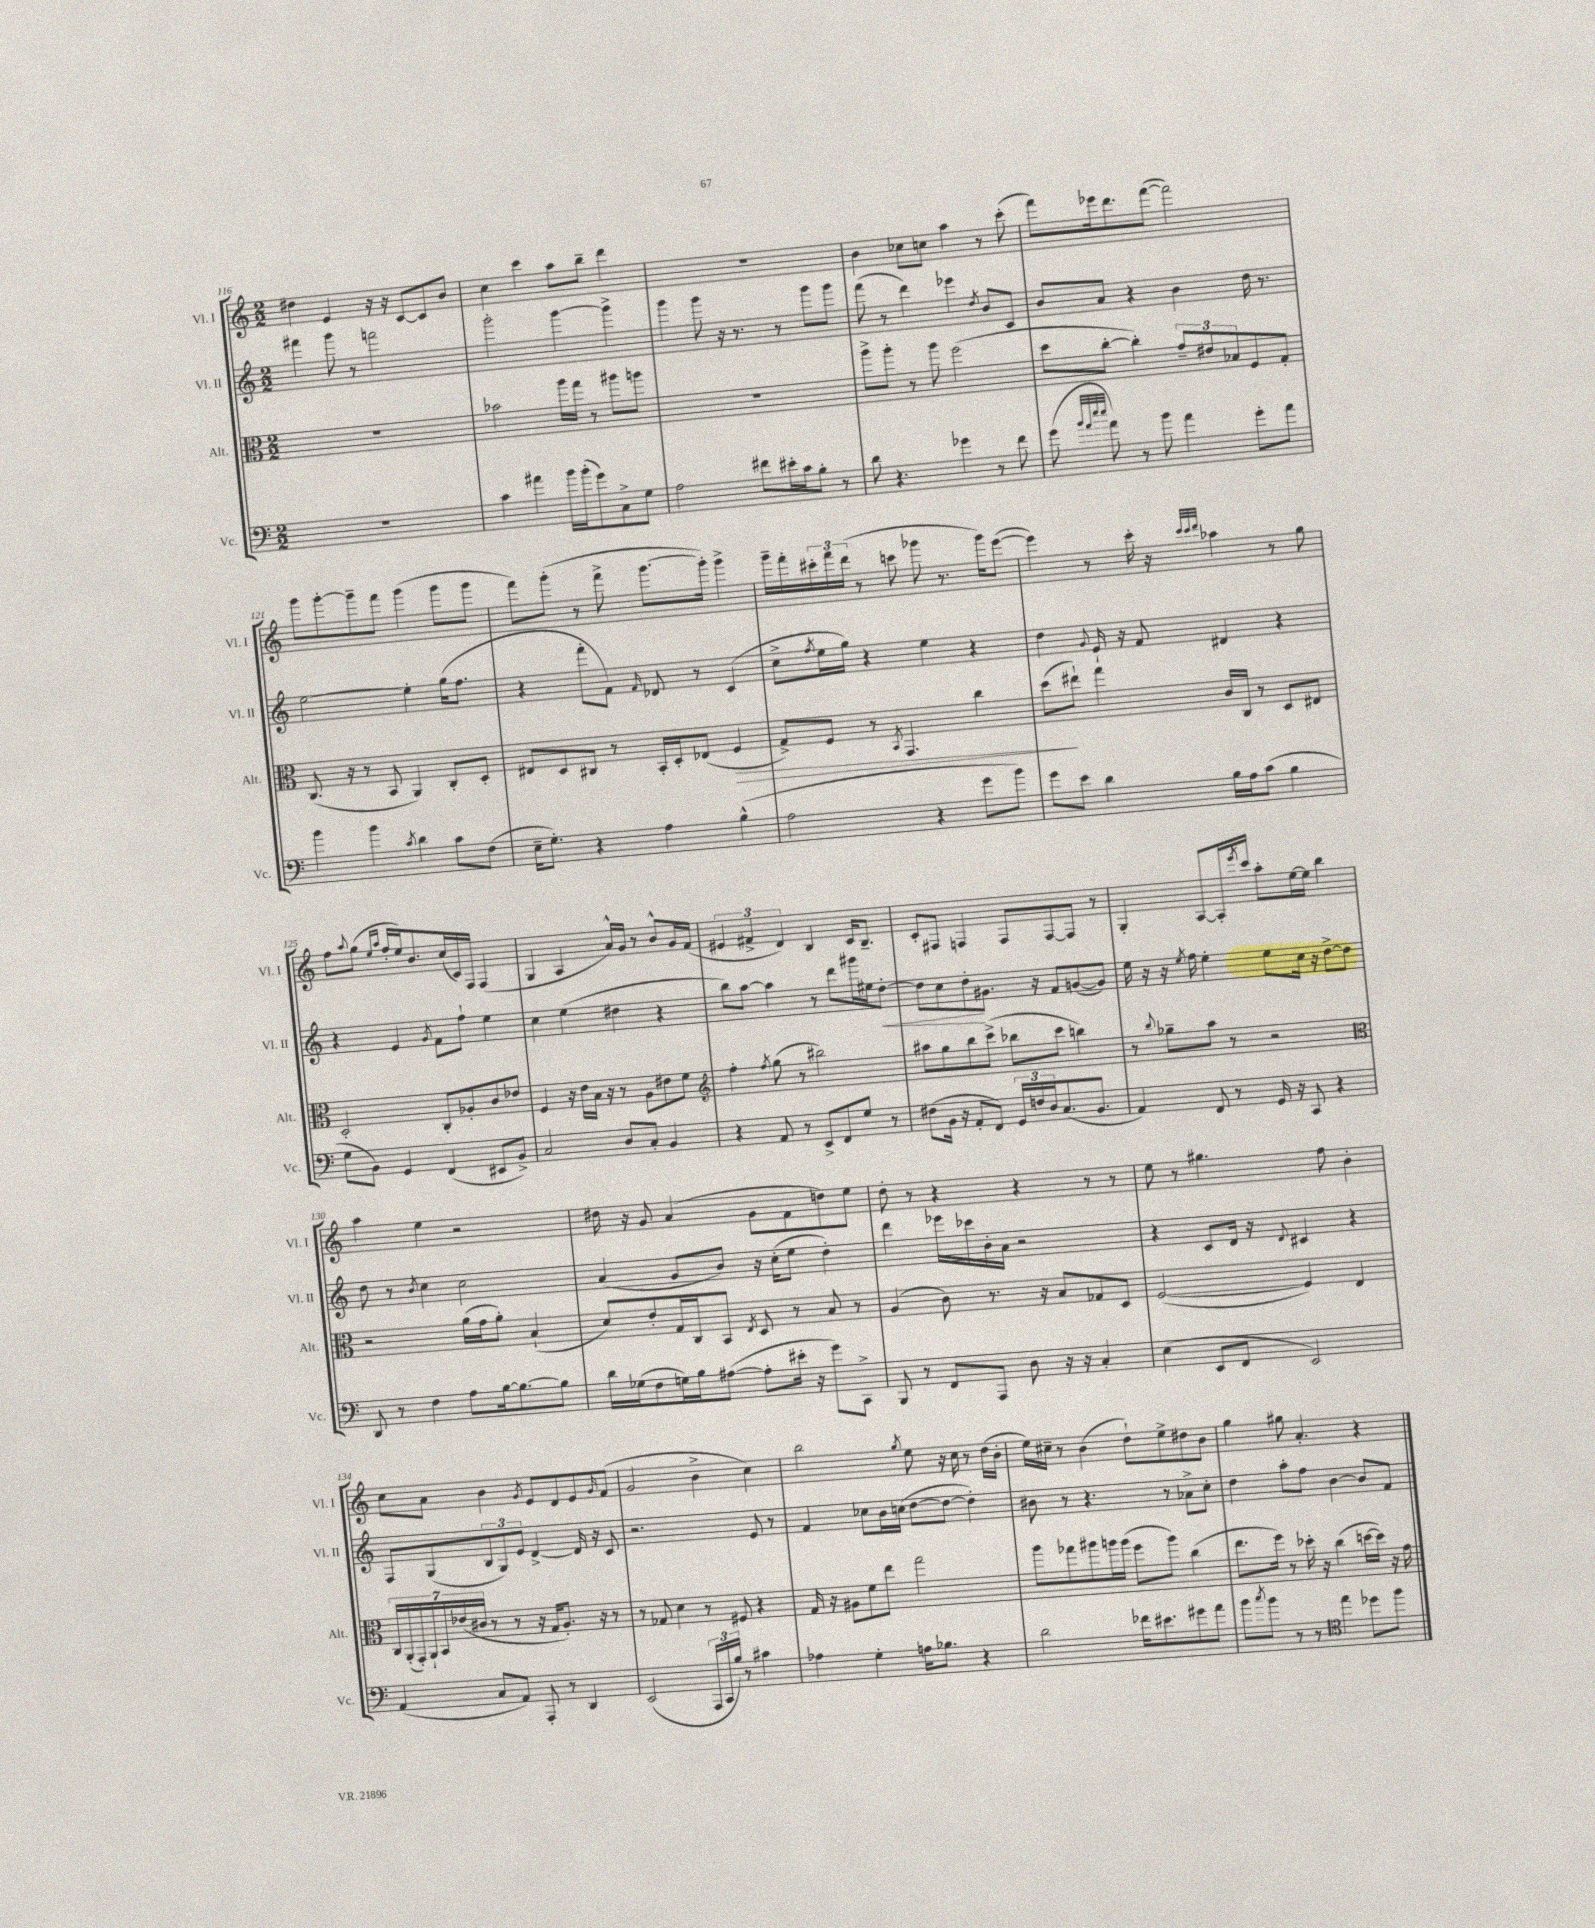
<<
\new StaffGroup <<
\new Staff = "s0" \with { instrumentName = "Vl. I" shortInstrumentName = "Vl. I" } {
    \clef treble \key c \major \numericTimeSignature \time 2/2
    dis''4 e'4 r16 r16 c'8~ c'8 b'8 |
    c''4 c'''4 a''8 b''8-- d'''4 |
    R1 |
    b'4 ces''8 c''8 a''4 r8 c'''8-.( |
    f'''8) ees'''16 d'''8. f'''8~( f'''2) |
    g'''8 g'''8~-. g'''8-- f'''8 g'''4( g'''8 g'''8 |
    f'''8) g'''8-.( r8 f'''8-> g'''8.~ g'''16-.) g'''4-> |
    g'''16-- f'''16-. \tuplet 3/2 { cis'''16-. f'''16 d'''16( } r8 c'''8 ges'''8 r8. ges'''16) e'''8~( |
    e'''4) r8 c'''16-. r16 \grace { c'''32 c'''32 d'''32 } aes''4 r8 g''8 |
    f''8 \appoggiatura { a''8 } g''8( \grace { e''16 a''16 } f''16-. e''16) b'8. c''16( c'16) f16 f4( |
    g4 a4 a'16-^) g'16 r8 b'8-^ g'16 f'16( |
    \tuplet 3/2 { eis'4 fis'4-> d'4) } b4 c'16 b8.-- |
    c'8-. fis8 f4 f8 f8~ f8 r8 |
    g4-. a8~ a16-. \acciaccatura { e'''8 } c'''16 a''8-. e''16~ e''16 b''4 |
    a''4 e''4 r2 |
    dis''16 r16 g'8 a'4( g'8 f'8 d''8) e''8 |
    d''8-. r8 r4 r4 r8 r8 |
    e''8 r8 gis''4. f''8 b'4-. |
    c''8 a'8 b'4 \acciaccatura { g'8 } e'8 d'8 e'8 \grace { g'16 } f'8( |
    g'2 b'4-> c''4) |
    b''2 \acciaccatura { g''8 } e''8 r16 c''16 r8 d''16( b'16-. |
    e''16) cis''16-- r8 b'4( d''8-!) e''8-> dis''8 b'8 |
    g''4 gis''8 a'4.-. r4 \bar "|." |
}
\new Staff = "s1" \with { instrumentName = "Vl. II" shortInstrumentName = "Vl. II" } {
    \clef treble \key c \major \numericTimeSignature \time 2/2
    fis'''4 g'''8 r8 f'''2 |
    g'''2-. g'''4~ g'''4-> |
    g'''4 g'''8 r16 r8. r8 g'''8 g'''8 |
    f'''8( r8 d'''4) ees'''4 \acciaccatura { d''8 } b'8 c'8 |
    b'8 a'8 r4 b'4 d''16 r8. |
    e''2~ e''4-. g''16( f''8. |
    r4 f'''8-. f'8) \grace { f'16 } des'8 r8 c'4( |
    c''8-> \acciaccatura { f''8 } e''16 g''16) r4 e''4 r4 |
    d''4 \appoggiatura { g'8 } e'16-! r16 f'8 dis'4 r4 |
    r4 e'4 \acciaccatura { g'8 } f'8 f''8-! e''4 |
    c''4 e''4( dis''4 r4 |
    b''8) a''8~ a''4 r8 d'''8 gis'''16 eis''16 d''8~-.\< |
    d''8 c''8 d''8-.\! gis'8. r16 f'8 g'8~( g'8) |
    e''16 r16 r16 \acciaccatura { e''8 } f''16 e''4-. e''8 c''16 r16 d''8~-> d''8 |
    d''8 r8 \acciaccatura { b'8 } c''4 c''2 |
    a'4( g'8 b'8) r16 c''16-.( e''8 d''4-.) |
    d'''4 ees'''16 ces'''16 b'16-. a'16 r2 |
    r4 c'8 d'16 r16 \appoggiatura { d'8 } cis'4 r4 |
    f8 g8( \tuplet 3/2 { b8 g8) e'8 } d'4~-> d'16 r16 c'8 |
    r2. e'8 r8 |
    f'4 ces''8 b'16 c''16( d''8~ d''8~ d''4-.) |
    bis'8 r8 r4. r8 aes'8-> c''8-. |
    d''4 a''8-. f''8 b'4~ b'8 f'8 \bar "|." |
}
\new Staff = "s2" \with { instrumentName = "Alt." shortInstrumentName = "Alt." } {
    \clef alto \key c \major \numericTimeSignature \time 2/2
    R1 |
    bes'2 a''16 g''16 r8 ais''8 a''8 |
    R1 |
    a''8-> a''8-. r8 a''8 f''2( |
    d''8 c''8~-. c''4-.) \tuplet 3/2 { g'8-- eis'8 bes8 } f8 g8-. |
    c8.( r16 r8 b,8 a,4) c8-. d8-. |
    eis8 d8 cis8 r8 b,16-. d16-. ees8( f4\> |
    g8->) f8 r8 \acciaccatura { b,8 } g,4. c''4 |
    d''8\!( eis''8-!) g''4 c'16 c16 r8 d8 eis8 |
    d2-. c8-. aes8-. c'8 ees'8 |
    f4 r16 e'16 b16 r16 r8 a8 eis'8 f'8 |
    \clef treble f''4-. \acciaccatura { f''8 } g''8( r8 bis''2) |
    ais''8 g''8 b''8 c'''8->( bes''8 c'''8 b''4) |
    r8 \appoggiatura { b''8 } ges''8-- a''8 r8 r2 |
    \clef alto r2 a'16( g'16 a'8-.) b4-!( |
    d'8) e'8-. g16 c16 b,8 \acciaccatura { e8 } d8 r8 b8 r8 |
    a4( c'8) r8. r16 b8 ges8 d8 |
    f2~( f4) e4 |
    \tuplet 7/4 { c16 a,16-.( g,16-.) a,16-! b,16 ees'16( cis'16 } r8 r8 r16 g16 a8.-.) r16 r8 |
    r8 ges8 d'4 r8 fis8 r4 |
    g16 r16 ais8 f'8 e''8 g''2 |
    a''8 ges''8 ais''8 a''16 a''16( f''8 a''8) c''4( |
    e''8. f''16) r8 des''16-. r16 c''4( d''16~ d''16) r16 g'16 \bar "|." |
}
\new Staff = "s3" \with { instrumentName = "Vc." shortInstrumentName = "Vc." } {
    \clef bass \key c \major \numericTimeSignature \time 2/2
    R1 |
    c'4 ais'4 b'16 b'16-.( g'8) c8-> g8 |
    a2 fis'8 eis'16-. c'16 b8-. r8 |
    d'8 r4. ges'4 r8 f'8 |
    g'8( \grace { b'32 a'32 e''32 e''32 } a'8) r8 b'8 a'4 g'8-. a'8 |
    b'4 b'4 \acciaccatura { c'8 } d'4 c'8 f8( |
    e16-- g8.-.) r4 a4 b4-^( |
    a2 r4 g'8 b'8) |
    g'8 e'8 d'4 b16 a16 c'8( b4 |
    g8 b,8) g,4 f,4( eis,8 b,8->) |
    c2 d8 c8-. b,4 |
    r4 a,8 r8 e,8-> f,8 g8 r8 |
    fis8( b,16 r16 a,8-. f,8) \tuplet 3/2 { g,16 f16 d16 } c8.( b,8. |
    a,4) f,8 r8 g,16 r16 c,8 r4 |
    d,8 r8 f4 a8 b16~ b8.~ b8 |
    d'16 ges16( f8 g16) b16 ais8~( ais8-. eis'16-. r16 g'8) c,8-> |
    b,,8 r8 f,8 a,,8 d8 r16 r16 c4-. |
    e4( e,8 f,8 e,2) |
    a,4( c8 a,8) a,,8-. r8 d,4 |
    e,2( \tuplet 3/2 { a,,16 c,16 b16) } r8 cis'4 |
    aes4 g4-. a16 bes8. r4 |
    d'2 fes'16 eis'8. gis'8 a'8 |
    b'8 \acciaccatura { c''8 } b'8 r8 r8 \clef tenor e''4 des''8 f''8 \bar "|." |
}
>>
>>
\layout { \context { \Score currentBarNumber = #116 } }
